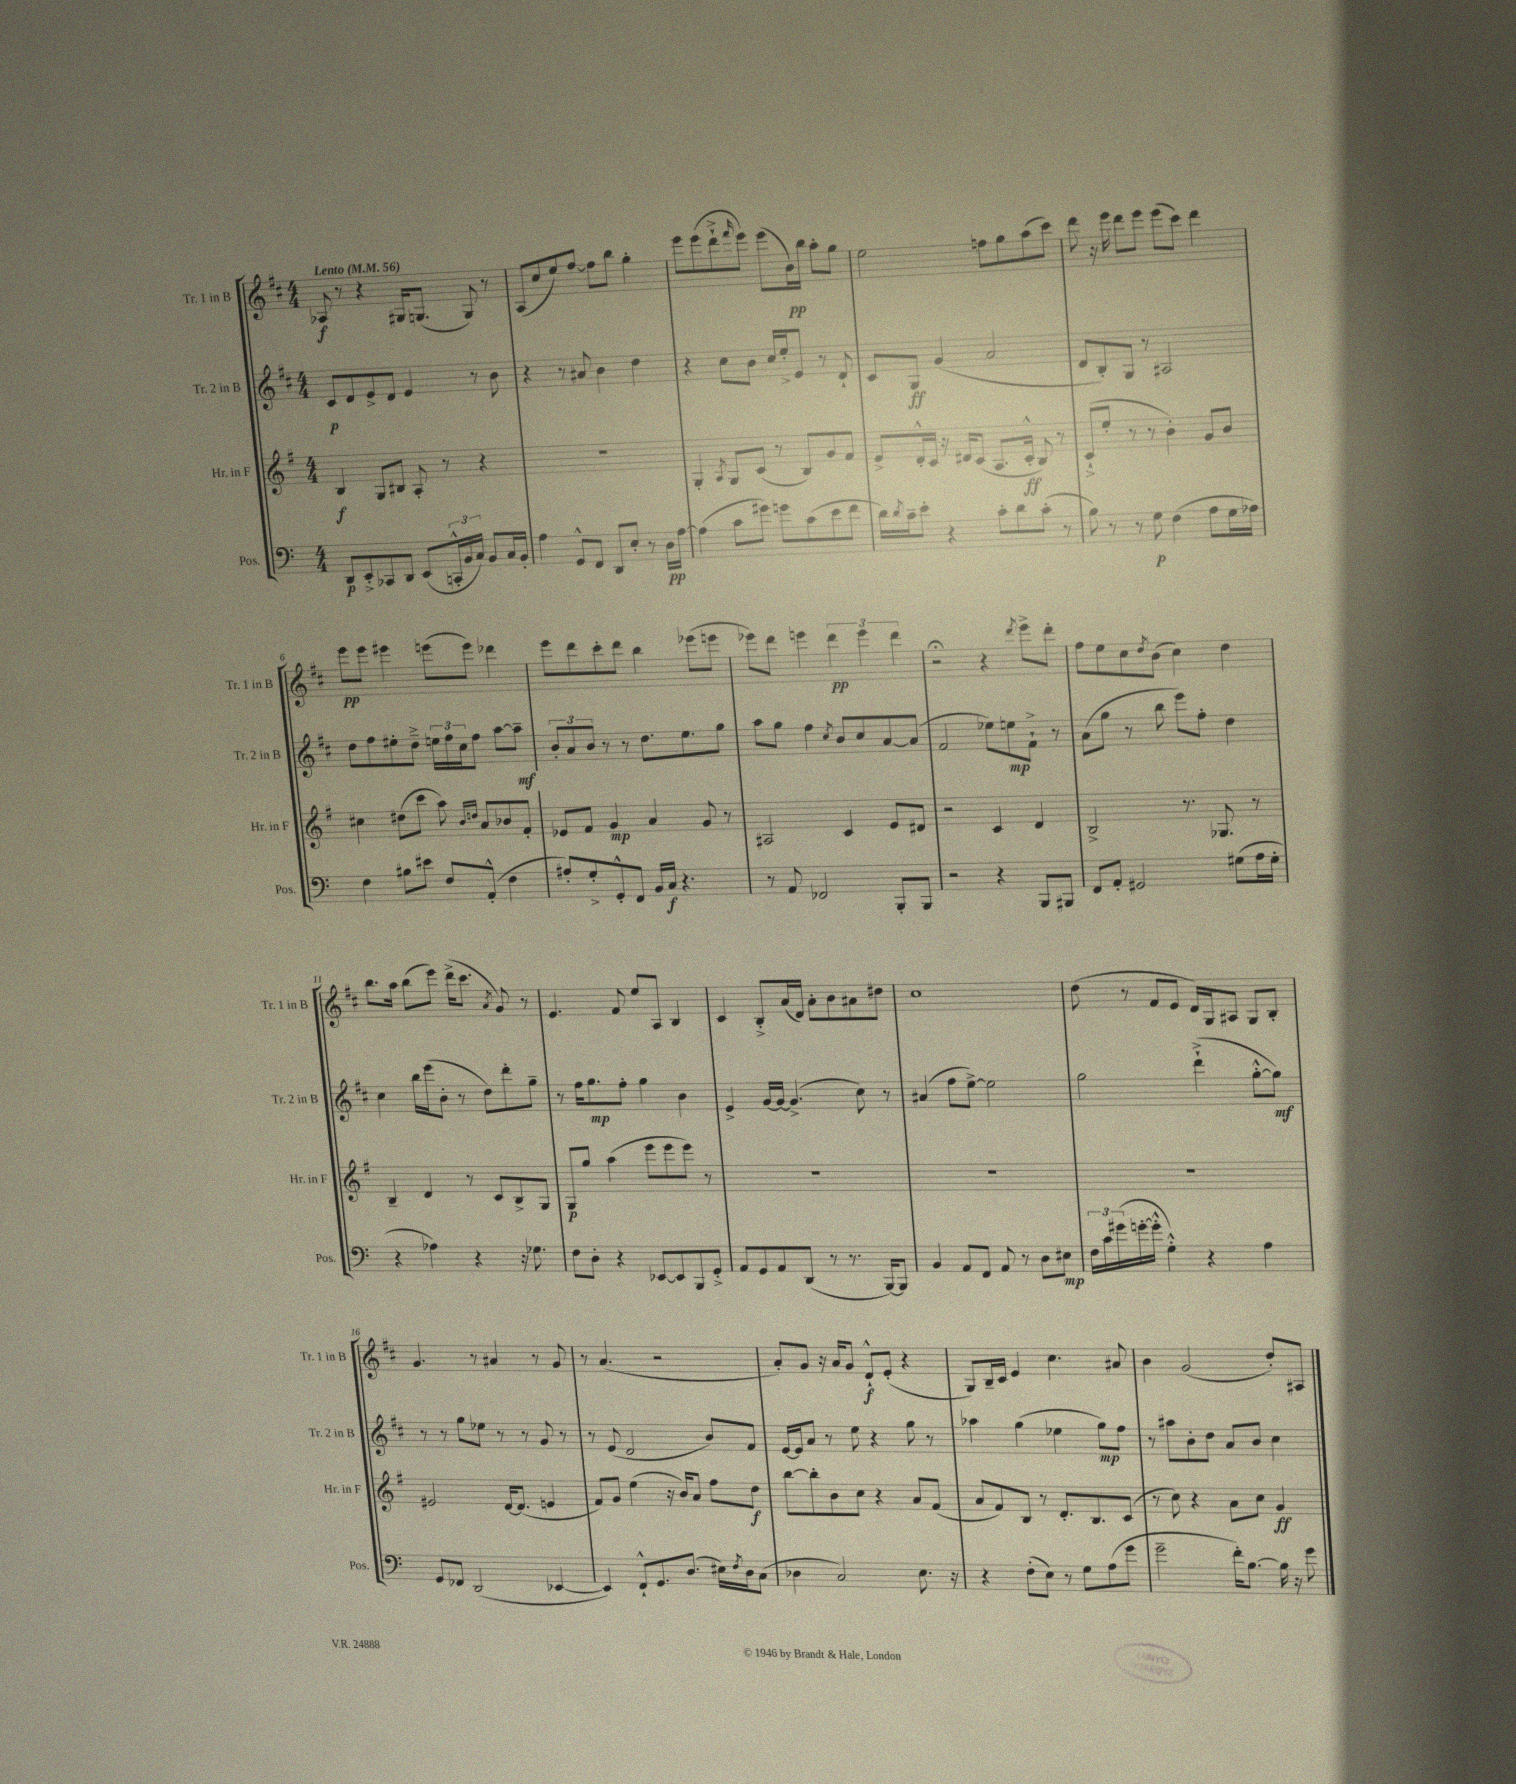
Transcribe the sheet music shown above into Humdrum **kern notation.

**kern	**kern	**kern	**kern
*staff4	*staff3	*staff2	*staff1
*clefF4	*clefG2	*clefG2	*clefG2
*k[]	*k[f#]	*k[f#c#]	*k[f#c#]
*M4/4	*M4/4	*M4/4	*M4/4
*MM56	*MM56	*MM56	*MM56
8DD/L	4B/	8c#/L	8A-/
8EE'^/	.	8d/	8r
8CC-/	8G/L	8e^/	4r
8DD/J	8B#/J	8d/J	.
(8EE/L	8A'/	4e/	16G#/LK
.	.	.	(8.G/J
24CC'^^/L	8r	.	.
24BB/	.	.	.
24C/JJ)	.	.	.
8BB/L	4r	8r	8G/)
16C/L	.	8b\	8r
16BB'/JJ	.	.	.
=	=	=	=
4A\	1r	4r	(8A/L
.	.	.	8cc#/
8GG^^/L	.	8r	8ee/)
8FF/J	.	8a#/	[8ff#/J
8DD/L	.	4b\	8ff#\]L
8E'/J	.	.	8bb\J
8r	.	4dd\	4gg'\
16D\LL	.	.	.
[16A\JJ	.	.	.
=	=	=	=
(4A\]	4G'/	4r	8eee\L
.	.	.	(8eee\
.	8qA/	.	.
8c\L	8G/L	8cc#\L	8ddd`^\
.	.	.	16qqfff#/
8g#\J)	(8c/J	8b\J	8eee\J)
8g\L	8r	16cc#/LL	(8eee\L
.	.	16ee'^/J	.
(8c\	8B/L)	8e/J	16b\L)
.	.	.	16bb\JJ
8e\	8g/	8r	8aa'\L
8f\J	8f#/J	8d`/	8gg\J
=	=	=	=
16d\LL)	8e^/L	8c#/L	2ee\
8qd/	.	.	.
16c~\J	.	.	.
8e'\J	16d'^^/L	8G/J	.
.	16c/JJ	.	.
4r	16r	(4g/	.
.	16d#/LK	.	.
.	(8c/J	.	.
8c'\L	8.A/L	2a/	8ff\L
8d\	.	.	8gg\
.	16c'^^/Jk	.	.
(8c'\J	8B/)	.	(8aa\
8r	8r	.	8ccc#\J)
=	=	=	=
8B\)	(8c`^/L	8d/L	8ddd\
8r	8ee'/J	8B'/)	16r
.	.	.	16eee\
8r	8r	8G/J	8ddd\L
8G\	8r	8r	8eee\J
(4F\	4b'\)	2A#/	(8eee\L
.	.	.	8ccc#\J)
8A\L	8g/L	.	4ddd\
16G\L	8b/J	.	.
16A-\JJ)	.	.	.
=	=	=	=
4F\	4cc#\	8dd\L	8eee\L
.	.	8ff#\	8eee\J
8B#\L	(8dd#\L	8ee#'\	4eee#\
8e#\J	8ccc\J	8dd~^\J	.
8F/L	8aa\)	24ee\LL	(8eee\L
.	.	24ff#\	.
.	.	24cc#\J	.
.	16qqb/LL	.	.
.	16qqdd/JJ	.	.
(8AA'^^/J	8a/L	8ff#\J	8eee\J)
4F\	8b-/	[8aa\L	4ddd-\
.	8f#'/J	8aa~\]J	.
=	=	=	=
8A#'/L)	8e-/L	12b'/L	8eee\L
.	.	12a/	.
8G'^/	8f#/J	.	8ddd\
.	.	12b/J	.
8GG'^^/	4g/	8r	8ccc#'\
8FF/J	.	8r	8ddd\J
16BB/LL	4a/	8.dd\L	4bb\
16C/JJ	.	.	.
4.r	.	.	.
.	.	8.ee\	.
.	8g/	.	(8eee-\L
.	8r	8gg\J	8eee\J
=	=	=	=
8r	2A#/	8aa\L	8eee-\L)
8AA/	.	8gg\J	8ddd\J
2FF-/	.	4ff#\	4eee\
.	.	8qcc#/	.
.	4c/	8b/L	6ddd\
.	.	8cc#/	.
.	.	.	6eee\
8BBB'/L	8e/L	[8a/	.
.	.	.	6ddd\
8BBB/J	8d#/J	(8a/]J	.
=	=	=	=
2r	2r	2f#/	2r;
4r	4c/	8ee-\L)	4r
.	.	8ee\	.
.	.	.	8qddd/
8BBB/L	4d/	8f#`^\J	8eee^\L
8BBB#/J	.	8r	8ddd'\J
=	=	=	=
8FF/L	2B^/	(8a\L	8ff#\L
8AA'/J	.	8gg\J	8ee\
2GG#/	.	8r	8cc#\
.	.	.	8qdd/
.	.	8bb\	(8b\J
.	8.r	8eee\L)	4cc#\)
.	.	8ff#'\J	.
.	8.G-/	.	.
(8G#\L	.	4dd\	4dd\
16A\L	8r	.	.
16G#'\JJ	.	.	.
=	=	=	=
4r	4B~/	4cc#\	8.bb\L
.	.	.	16aa\Jk
4A-\)	4d/	16bb\LL	(8bb\L
.	.	(16eee\J	.
.	.	8b'\J	8eee\J)
4r	8r	8r	(16ddd^\LK
.	.	.	8.ccc#\J
.	8c/L	8dd\L)	.
.	.	.	8qa/
16r	8B^/	8ddd'\	8g/)
8.G-\	.	.	.
.	8G/J	8gg~\J	8r
=	=	=	=
8F\L	8G/L	8r	4.e/
8D'\J	8gg/J	16ff#\LK	.
.	.	8.gg\	.
4r	(4aa\	.	.
.	.	8ff#'\J	8f#/
[8EE-/L	8eee\L	4gg\	8ee/L
8EE-/]	8eee\	.	8A/J
8BBB/	8eee\J)	4b\	4B/
8GG'^/J	8r	.	.
=	=	=	=
8AA/L	1r	4e^/	4c#/
8GG/	.	.	.
8AA/	.	[16g/LL	8B'^/L
.	.	16g/_JJ	.
(8DD/J	.	(4.g^/]	(16a/L
.	.	.	16d/JJ)
8r	.	.	8a'\L
8.r	.	.	8b\
.	.	8cc#\)	8a#\
[16BBB/LK)	.	.	.
8BBB/]J	.	8r	8dd#\J
=	=	=	=
4BB/	1r	(4a#/	1cc#
8AA/L	.	8ff#\L	.
8FF/J	.	[8ee^\J)	.
8AA/	.	2ee\]	.
8r	.	.	.
8D\L	.	.	.
8E#\J	.	.	.
=	=	=	=
24F\LL	1r	2gg\	(8dd\
24c\	.	.	.
(24g#\	.	.	.
[16g'\	.	.	8r
16g'^^\]JJ	.	.	.
4G'^^\)	.	.	8f#/L
.	.	.	8e/J
4r	.	(4ddd`^\	16d/LL)
.	.	.	16G/J
.	.	.	8A#/J
4A\	.	[8gg'^^\L	8G/L
.	.	8gg\]J)	8B'/J
=	=	=	=
8GG/L	2e#/	8r	4.g/
8FF-/J	.	8r	.
(2DD/	.	8gg\L	.
.	.	8ee-\J	8r
.	[16d/LK	8r	4a#/
.	(8.d/]J	.	.
.	.	8r	.
[4EE-/	4e/	8g/	8r
.	.	8r	8g/
=	=	=	=
4EE-/])	8f#/L)	8r	8r
.	8g/J	(8e/	(4.a/
8FF`^^/L	(4ee\	2d/	.
8.GG/	.	.	.
.	16r	.	2r
(8.D/J	16b/LK)	.	.
.	8a/J	.	.
16E#\LL)	8ff#\L	8b/L)	.
8qF/	.	.	.
16D\J	.	.	.
(8C\J	8dd\J	8f#/J	.
=	=	=	=
4D-\	[8bb\L	[16e/LL	8a'/L)
.	.	16e/]J	.
.	8bb'\]	8a/J	8g/J
2C/)	8b\	8r	16r
.	.	.	16a/LK
.	8cc\J	8ee\	8g/J
.	4r	4r	8d`^^/L
.	.	.	(8e'/J
8.E\	8a/L	8gg\	4r
.	(8f#/J	8r	.
16r	.	.	.
=	=	=	=
4r	8a/L	4aa-\	8G/L)
.	8f#/)	.	16B~/L
.	.	.	16c#/JJ
(8F'\L	8B/J	(4gg\	4e/
8E\J)	8r	.	.
8r	8.d'/L	4ee-\	4.cc#\
8G\L	.	.	.
.	8.B/	.	.
(8A\	.	8gg\L)	.
8g\J	(8c/J	8ff#\J	8a#/
=	=	=	=
2g~\	8r	8r	4b\
.	8cc\)	8aa#\L	.
.	4r	8b'\	(2g/
.	.	8dd\J	.
16f'\LK)	8a\L	8a/L	.
[8.B\J	.	.	.
.	8cc\J	8b/J	.
16B\]	4g/	4cc#\	8dd'/L)
16r	.	.	.
8g\	.	.	8A#/J
==	==	==	==
*-	*-	*-	*-
